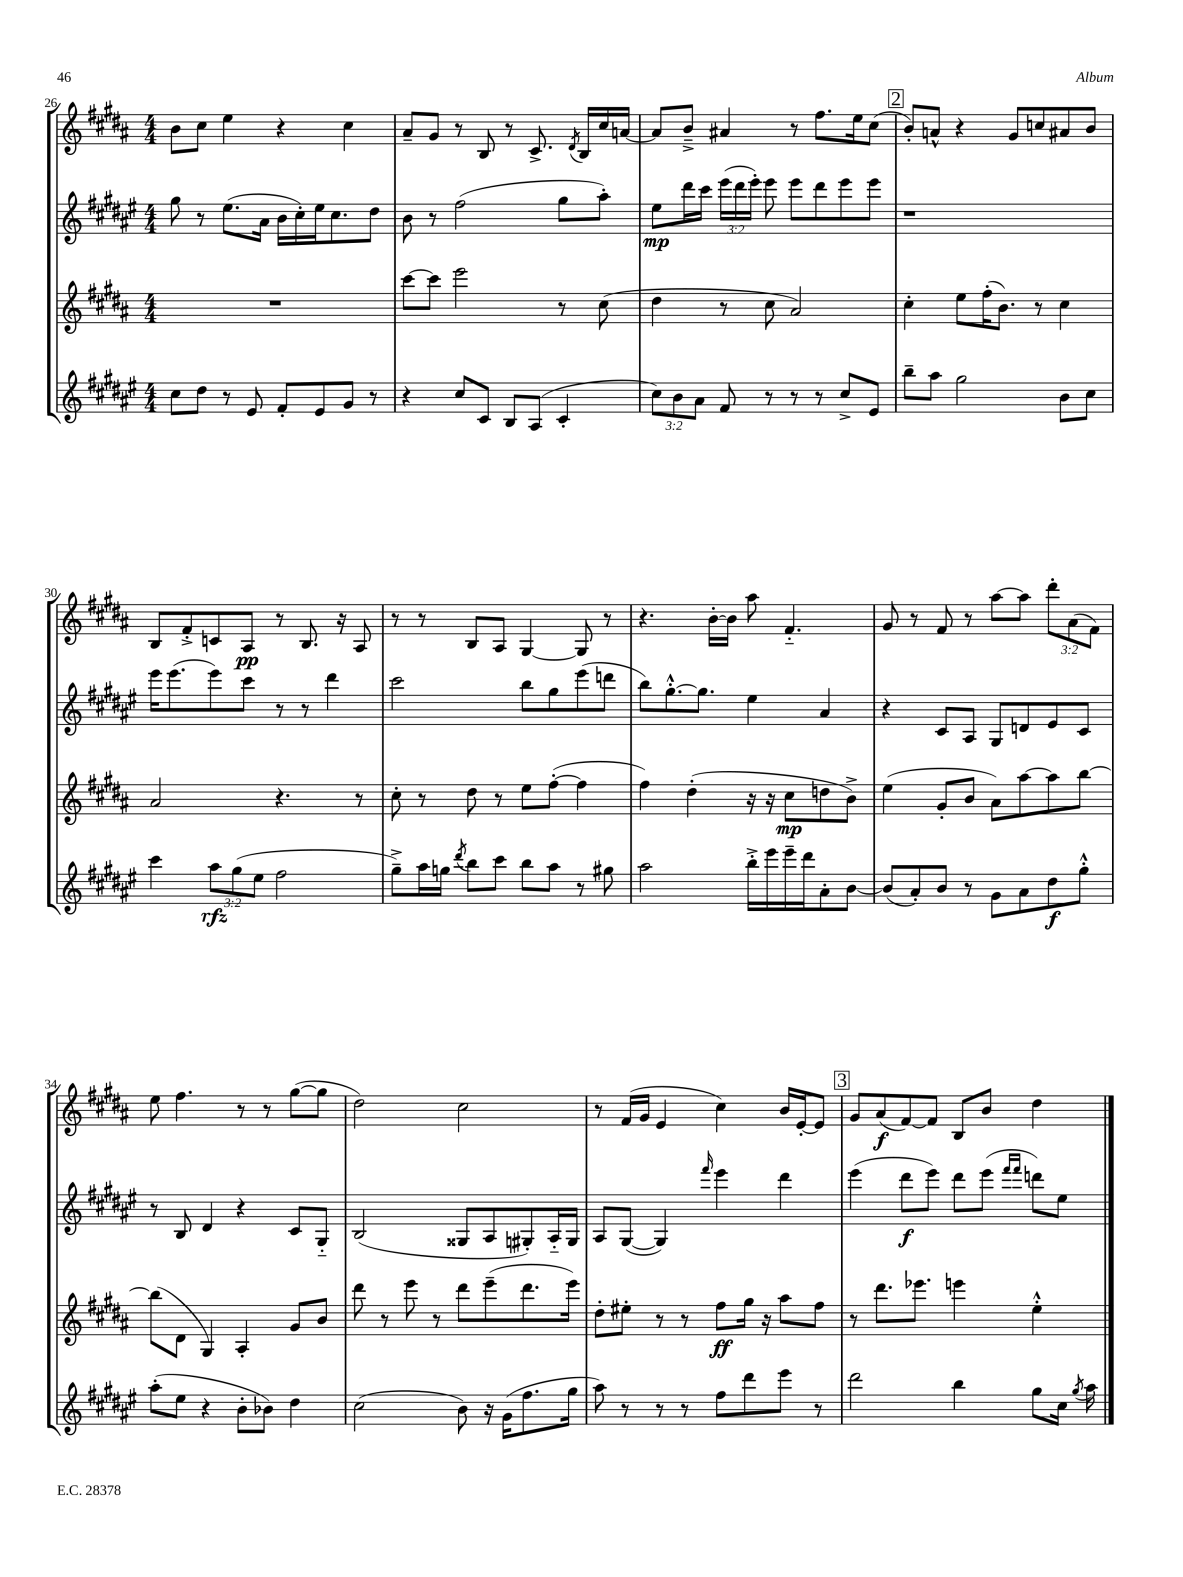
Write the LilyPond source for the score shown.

<<
\new StaffGroup <<
\new Staff = "s0" {
    \clef treble \key b \major \numericTimeSignature \time 4/4 \override Staff.TupletNumber.text = #tuplet-number::calc-fraction-text
    \autoBeamOff b'8[ cis''8] e''4 r4 cis''4 |
    ais'8[-- gis'8] r8 b8 r8 cis'8.-> \acciaccatura { dis'8 } b16[ cis''16 a'16]~ |
    a'8[ b'8]---> ais'4 r8 fis''8.[ e''16 cis''8]( |
    \mark \markup { \box "2" } b'8[-.) a'8]-^ r4 gis'8[ c''8 ais'8 b'8] |
    b8[ fis'8-.-> c'8 ais8]\pp r8 b8. r16 ais8 |
    r8 r8 b8[ ais8] gis4~ gis8 r8 |
    r4. b'16[~-. b'16] ais''8 fis'4.-_ |
    gis'8 r8 fis'8 r8 ais''8[~ ais''8] \tuplet 3/2 { dis'''8[-. ais'8( fis'8]) } |
    e''8 fis''4. r8 r8 gis''8[~( gis''8] |
    dis''2) cis''2 |
    r8 fis'16[( gis'16] e'4 cis''4) b'16[ e'16~-. e'8] |
    \mark \markup { \box "3" } gis'8[ ais'8\f( fis'8~) fis'8] b8[ b'8] dis''4 \bar "|." |
}
\new Staff = "s1" {
    \clef treble \key fis \major \numericTimeSignature \time 4/4 \override Staff.TupletNumber.text = #tuplet-number::calc-fraction-text
    \autoBeamOff gis''8 r8 eis''8.[( ais'16] b'16[ cis''16-.) eis''16 cis''8. dis''8] |
    b'8 r8 fis''2( gis''8[ ais''8]-.) |
    eis''8[\mp dis'''16 cis'''16] \tuplet 3/2 { eis'''16[( dis'''16 eis'''16]-.) } eis'''8 eis'''8[ dis'''8 eis'''8 eis'''8] |
    \mark \markup { \box "2" } r1 |
    eis'''16[ eis'''8.( eis'''8) cis'''8] r8 r8 dis'''4 |
    cis'''2 b''8[ gis''8 eis'''8( d'''8] |
    b''8[) gis''8.~-.-^ gis''8.] eis''4 ais'4 |
    r4 cis'8[ ais8] gis8[ d'8 eis'8 cis'8] |
    r8 b8 dis'4 r4 cis'8[ gis8]-_ |
    b2( gisis8[ ais8 gis8-.) ais16-_ gis16] |
    ais8[ gis8]~( gis4) \grace { fis'''16 } eis'''4 dis'''4 |
    \mark \markup { \box "3" } eis'''4( dis'''8[\f eis'''8]) dis'''8[ eis'''8]( \grace { fis'''16[ fis'''16] } d'''8[) eis''8] \bar "|." |
}
\new Staff = "s2" {
    \clef treble \key b \major \numericTimeSignature \time 4/4
    \autoBeamOff R1 |
    cis'''8[~ cis'''8] e'''2 r8 cis''8( |
    dis''4 r8 cis''8 ais'2) |
    \mark \markup { \box "2" } cis''4-. e''8[ fis''16-.( b'8.]) r8 cis''4 |
    ais'2 r4. r8 |
    cis''8-. r8 dis''8 r8 e''8[ fis''8]~-.( fis''4 |
    fis''4) dis''4-.( r16 r16 cis''8[\mp d''8 b'8]->) |
    e''4( gis'8[-. b'8] ais'8[) ais''8~ ais''8 b''8]~ |
    b''8[( dis'8] gis4) ais4-. gis'8[ b'8] |
    dis'''8 r8 e'''8 r8 dis'''8[ e'''8--( dis'''8. e'''16]) |
    dis''8[-. eis''8]-. r8 r8 fis''8[\ff gis''16] r16 ais''8[ fis''8] |
    \mark \markup { \box "3" } r8 dis'''8.[ ees'''8.] e'''4 e''4-.-^ \bar "|." |
}
\new Staff = "s3" {
    \clef treble \key fis \major \numericTimeSignature \time 4/4 \override Staff.TupletNumber.text = #tuplet-number::calc-fraction-text
    \autoBeamOff cis''8[ dis''8] r8 eis'8 fis'8[-. eis'8 gis'8] r8 |
    r4 cis''8[ cis'8] b8[ ais8]( cis'4-. |
    \tuplet 3/2 { cis''8[) b'8 ais'8] } fis'8 r8 r8 r8 cis''8[-> eis'8] |
    \mark \markup { \box "2" } b''8[-- ais''8] gis''2 b'8[ cis''8] |
    cis'''4 \tuplet 3/2 { ais''8[\rfz gis''8( eis''8] } fis''2 |
    gis''8[--->) ais''16 g''16] \acciaccatura { dis'''8 } b''8[ cis'''8] b''8[ ais''8] r8 gis''8 |
    ais''2 b''16[-.-> eis'''16 eis'''16-- dis'''16 ais'8-. b'8]~ |
    b'8[( ais'8-.) b'8] r8 gis'8[ ais'8 dis''8\f gis''8]-.-^ |
    ais''8[-.( eis''8] r4 b'8[-. bes'8]) dis''4 |
    cis''2( b'8) r16 gis'16[( fis''8. gis''16] |
    ais''8) r8 r8 r8 fis''8[ dis'''8 eis'''8] r8 |
    \mark \markup { \box "3" } dis'''2 b''4 gis''8[ cis''16] \acciaccatura { gis''8 } ais''16 \bar "|." |
}
>>
>>
\layout { \context { \Score currentBarNumber = #26 } }
